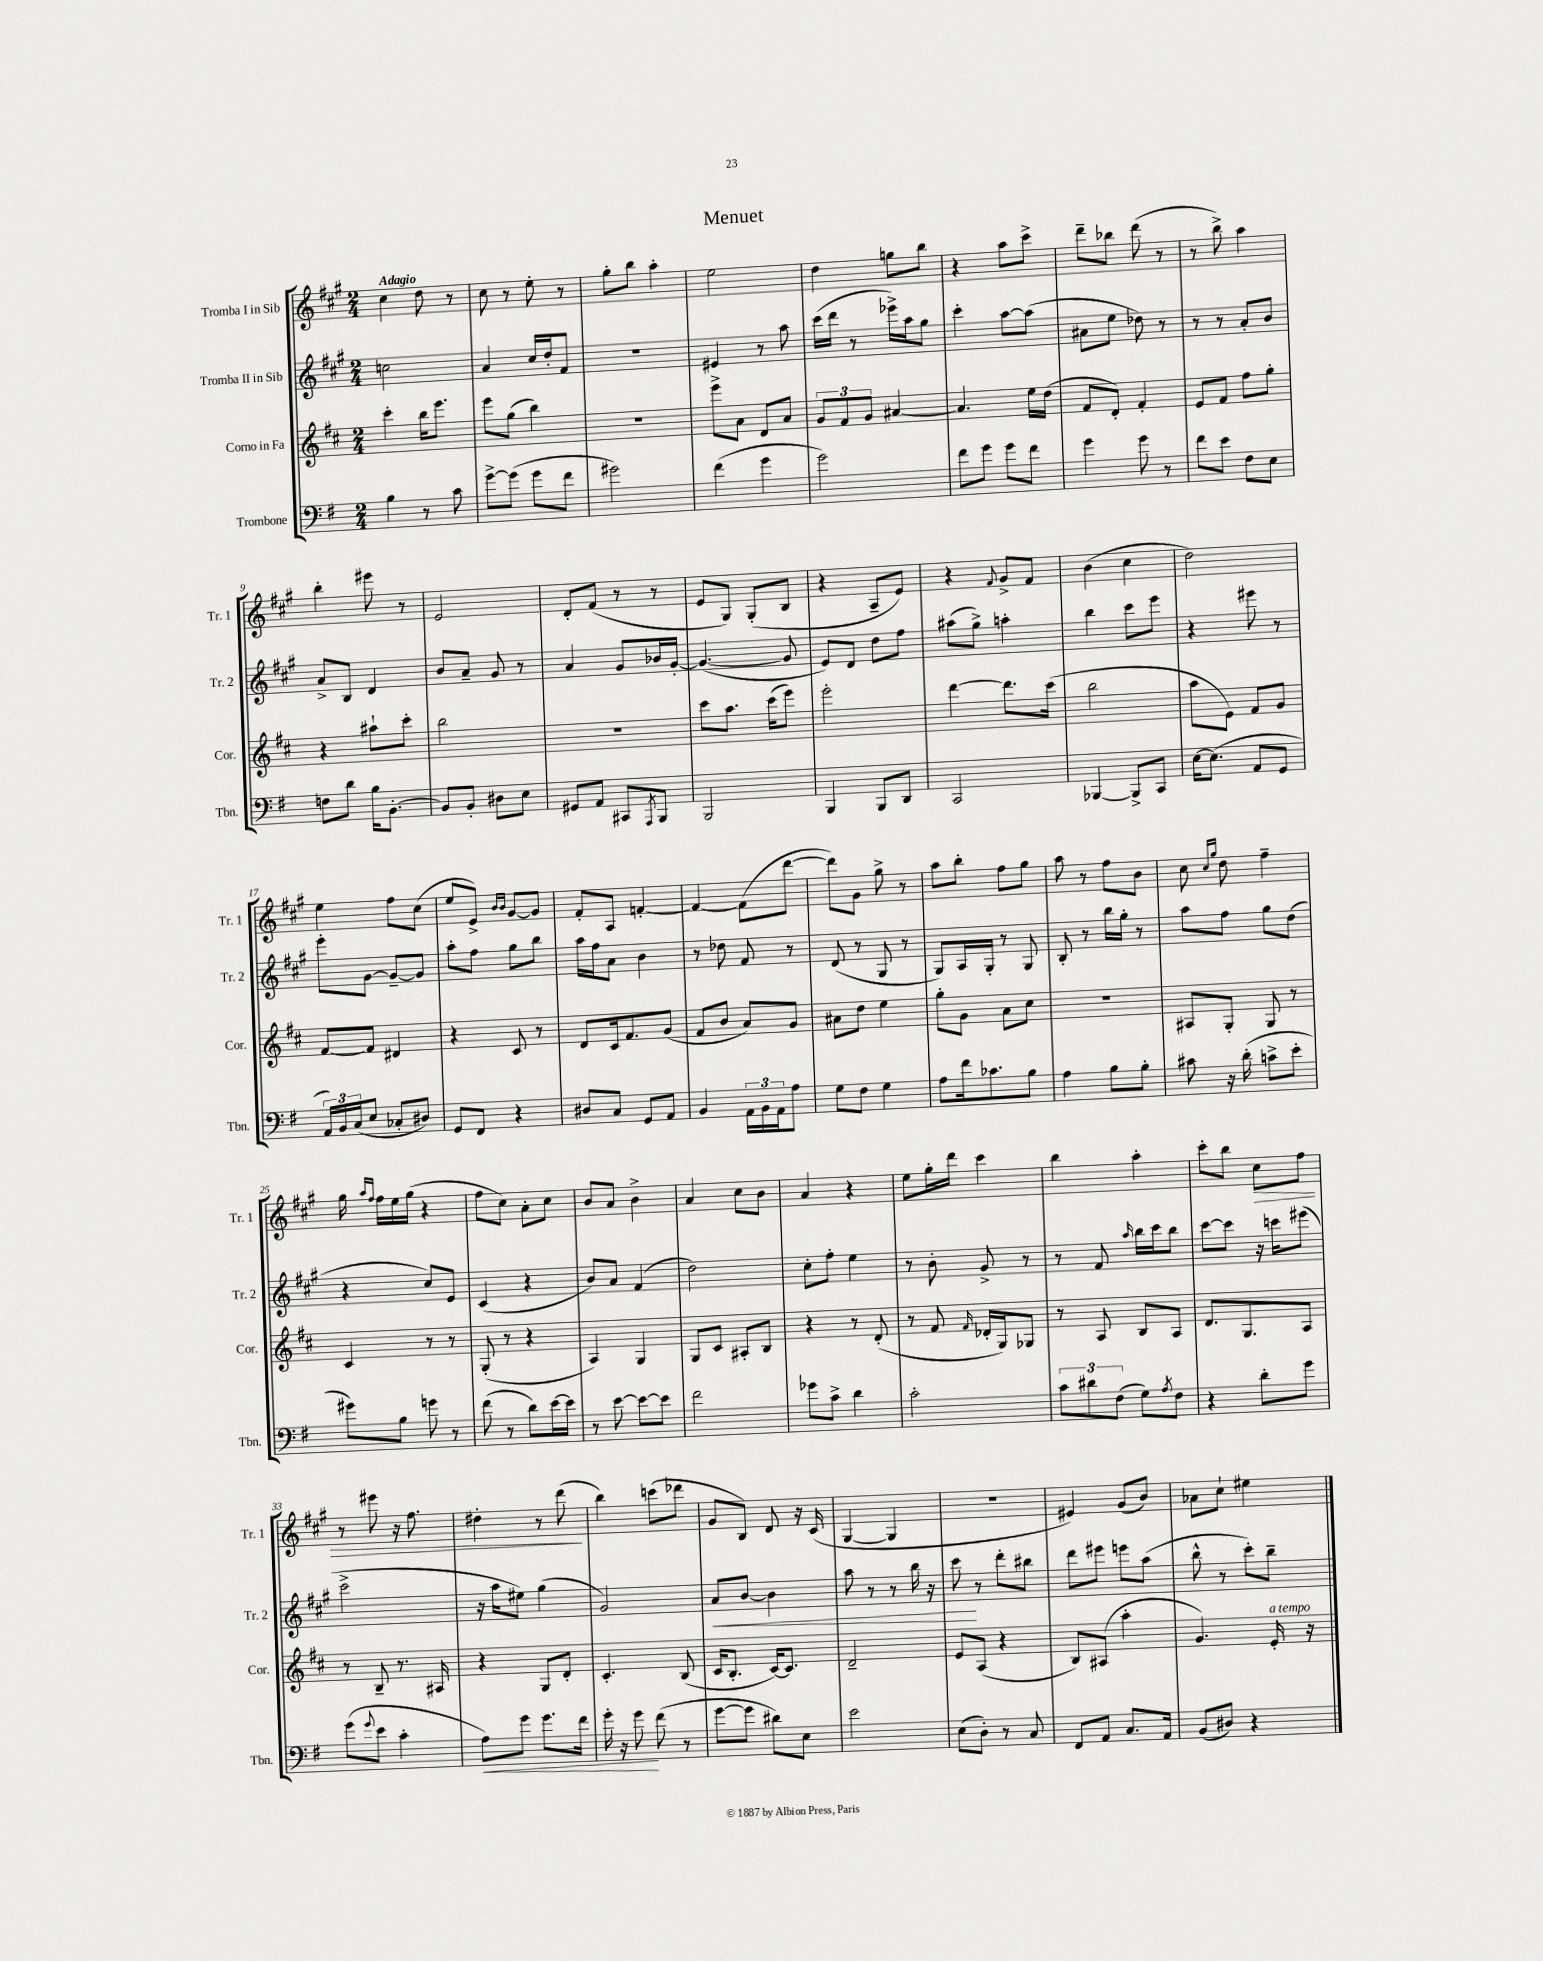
\header { title = "Menuet" }
<<
\new StaffGroup <<
\new Staff = "s0" \with { instrumentName = "Tromba I in Sib" shortInstrumentName = "Tr. 1" } {
    \clef treble \key a \major \numericTimeSignature \time 2/4 \tempo "Adagio"
    cis''4 d''8 r8 |
    cis''8 r8 e''8-. r8 |
    gis''8-. b''8 a''4-. |
    e''2 |
    d''4 g''8 b''8 |
    r4 a''8 cis'''8-> |
    d'''8-- bes''8 d'''8( r8 |
    r8 b''8->) a''4 |
    b''4-. eis'''8 r8 |
    e'2 |
    d'8-. fis'8( r8 r8 |
    e'8 gis8) gis8-.( b8 |
    r4 a8-- e'8) |
    r4 \appoggiatura { fis'8 } gis'8-> fis'8 |
    b'4( cis''4 |
    d''2) |
    e''4 fis''8 cis''8( |
    e''8 e'8->) \grace { b'16 b'16 } gis'8~ gis'8 |
    fis'8-. a8 f'4~-. |
    f'4~ f'8( d'''8~ |
    d'''8) gis'8 gis''8-> r8 |
    a''8 b''8-. fis''8 gis''8 |
    a''8 r8 fis''8 b'8 |
    cis''8 \grace { cis''16 gis''16 } d''8 fis''4-- |
    gis''16 \grace { a''16 fis''16 } fis''16 e''16 gis''16( r4 |
    fis''8 cis''8) a'8-. cis''8 |
    b'8 a'8 b'4-> |
    a'4 cis''8 b'8 |
    a'4 r4 |
    e''8 gis''16-. d'''16 cis'''4 |
    b''4 a''4-. |
    cis'''8-. b''8 cis''8\> fis''8 |
    r8 eis'''8 r16 fis''8. |
    dis''4-. r8 d'''8\!( |
    b''4) c'''8( des'''8 |
    gis'8 b8) d'8 r16 cis'16( |
    gis4~ gis4 |
    r2 |
    eis'4) gis'8( b'8) |
    aes'8 cis''8-! eis''4 \bar "|." |
}
\new Staff = "s1" \with { instrumentName = "Tromba II in Sib" shortInstrumentName = "Tr. 2" } {
    \clef treble \key a \major \numericTimeSignature \time 2/4
    c''2 |
    a'4 cis''16 d''16-. fis'8 |
    r2 |
    eis'4 r8 a''8 |
    cis'''16( d'''16 r8 ees'''16->) a''16 gis''8 |
    cis'''4-. a''8~ a''8( |
    ais'8 e''8 des''8) r8 |
    r8 r8 a'8-. b'8 |
    a'8-> b8 d'4 |
    b'8 a'8-- gis'8 r8 |
    a'4 gis'8 bes'16 gis'16~-. |
    gis'4.~( gis'8 |
    e'8) d'8 d''8 fis''8 |
    ais''8( gis''8->) a''4-. |
    b''4 cis'''8 e'''8 |
    r4 eis'''8 r8 |
    e'''8-. gis'8~ gis'8~-- gis'8 |
    a''8-. fis''8 gis''8 b''8 |
    a''16 fis''16 a'8 b'4 |
    r8 des''8 fis'8 r8 |
    d'8( r8 gis8 r8 |
    gis8) a16 gis16-. r8 gis8 |
    b8-. r8 b''16 gis''16-. r8 |
    a''8 fis''8 gis''8 d''8( |
    r4 cis''8) e'8 |
    cis'4( r4 |
    b'8) a'8 fis'4( |
    d''2) |
    cis''8-. fis''8-. e''4 |
    r8 b'8-. gis'8-> r8 |
    r8 fis'8 \grace { a''16 } b''16 cis'''16 b''8 |
    cis'''8~ cis'''8 r16 c'''16 eis'''8( |
    cis'''2-> |
    r16 a''16 eis''8) gis''4( |
    gis'2) |
    a'8\< b'8~ b'4 |
    a''8 r8 r8 b''16 r16 |
    cis'''8\! r8 d'''8-. bis''8 |
    d'''8 eis'''8 e'''8 a''8( |
    b''8-^ r8 cis'''8-.) b''8-- \bar "|." |
}
\new Staff = "s2" \with { instrumentName = "Corno in Fa" shortInstrumentName = "Cor." } {
    \clef treble \key d \major \numericTimeSignature \time 2/4
    cis'''4-. b''16 e'''8. |
    e'''8 g''8( b''4) |
    R2 |
    e'''8-> a'8 d'8 a'8 |
    \tuplet 3/2 { g'8 fis'8 g'8 } ais'4~ |
    ais'4. e''16 d''16( |
    fis'8 d'8-.) fis'4-. |
    e'8 fis'8 fis''8 g''8-. |
    r4 ais''8-! cis'''8-. |
    b''2 |
    R2 |
    cis'''8 a''8. cis'''16( e'''8) |
    e'''2-. |
    d'''4~ d'''8. cis'''16( |
    b''2 |
    a''8 e'8) fis'8 g'8 |
    fis'8~ fis'8 dis'4 |
    r4 cis'8 r8 |
    d'8 cis'16 fis'8. g'8( |
    fis'8 b'8 a'8) g'8 |
    ais'8 d''8 e''4 |
    g''8-. g'8 a'8 cis''8 |
    R2 |
    ais8 g8-. g8 r8 |
    cis'4 r8 r8 |
    g8-.( r8 r4 |
    a4) g4 |
    g8 cis'8 ais8-. b8 |
    r4 r8 d'8-.( |
    r8 fis'8 \grace { fis'16 } des'16-. g16) ges8 |
    r8 a8 b8 a8 |
    d'8. g8. a8 |
    r8 b8-- r8. ais16 |
    r4 g8 d'8-. |
    cis'4.-. b8( |
    cis'16 b8.-. cis'16~) cis'8. |
    d'2-- |
    e'8 a8( r4 |
    b8) ais8( a''4-. |
    g'4.) e'16-.^\markup { \italic "a tempo" } r16 \bar "|." |
}
\new Staff = "s3" \with { instrumentName = "Trombone" shortInstrumentName = "Tbn." } {
    \clef bass \key g \major \numericTimeSignature \time 2/4
    b4 r8 c'8 |
    g'8~-> g'8( g'8 fis'8 |
    gis'2) |
    fis'4( g'4 |
    g'2) |
    fis'8 g'8 g'8 fis'8 |
    g'4 g'8 r8 |
    fis'8 e'8 fis8 e8 |
    f8 d'8 b16 b,8.~-. |
    b,8 b,8-. dis8 e8 |
    gis,8 a,8 cis,8 \acciaccatura { a,,8 } b,,8 |
    b,,2 |
    b,,4 b,,8 d,8 |
    c,2 |
    bes,,4~ bes,,8-> c,8 |
    e16~ e8.( a,8 g,8 |
    \tuplet 3/2 { a,16) b,16 c16( } e8 ces8-. dis8) |
    g,8 fis,8 r4 |
    dis8 c8 g,8 a,8 |
    b,4 \tuplet 3/2 { a,16 b,16 a,16 } a8 |
    g8 fis8 g4 |
    a8 fis'16 ces'8. b8 |
    a4 b8 b8-. |
    cis'8 r16 d'16-.( c'8-> e'8-. |
    gis'8) b8 g'8 r8 |
    fis'8( r8 d'8) e'16~ e'16 |
    r8 e'8~ e'8~ e'8 |
    fis'2 |
    ges'8 c'8-> d'4 |
    c'2-. |
    \tuplet 3/2 { c'8 dis'8 fis8( } g8) \acciaccatura { a8 } fis8 |
    r4 d'8-. g'8 |
    g'8( \appoggiatura { g'8 } e'8 c'4-. |
    a8\<) g'8 g'8. fis'16 |
    g'16-. r16 g'8\! fis'8( r8 |
    g'8~ g'8 dis'8) e8 |
    e'2 |
    e8( d8-.) r8 c8 |
    fis,8 a,8 c8. a,16 |
    b,8( dis8) r4 \bar "|." |
}
>>
>>
